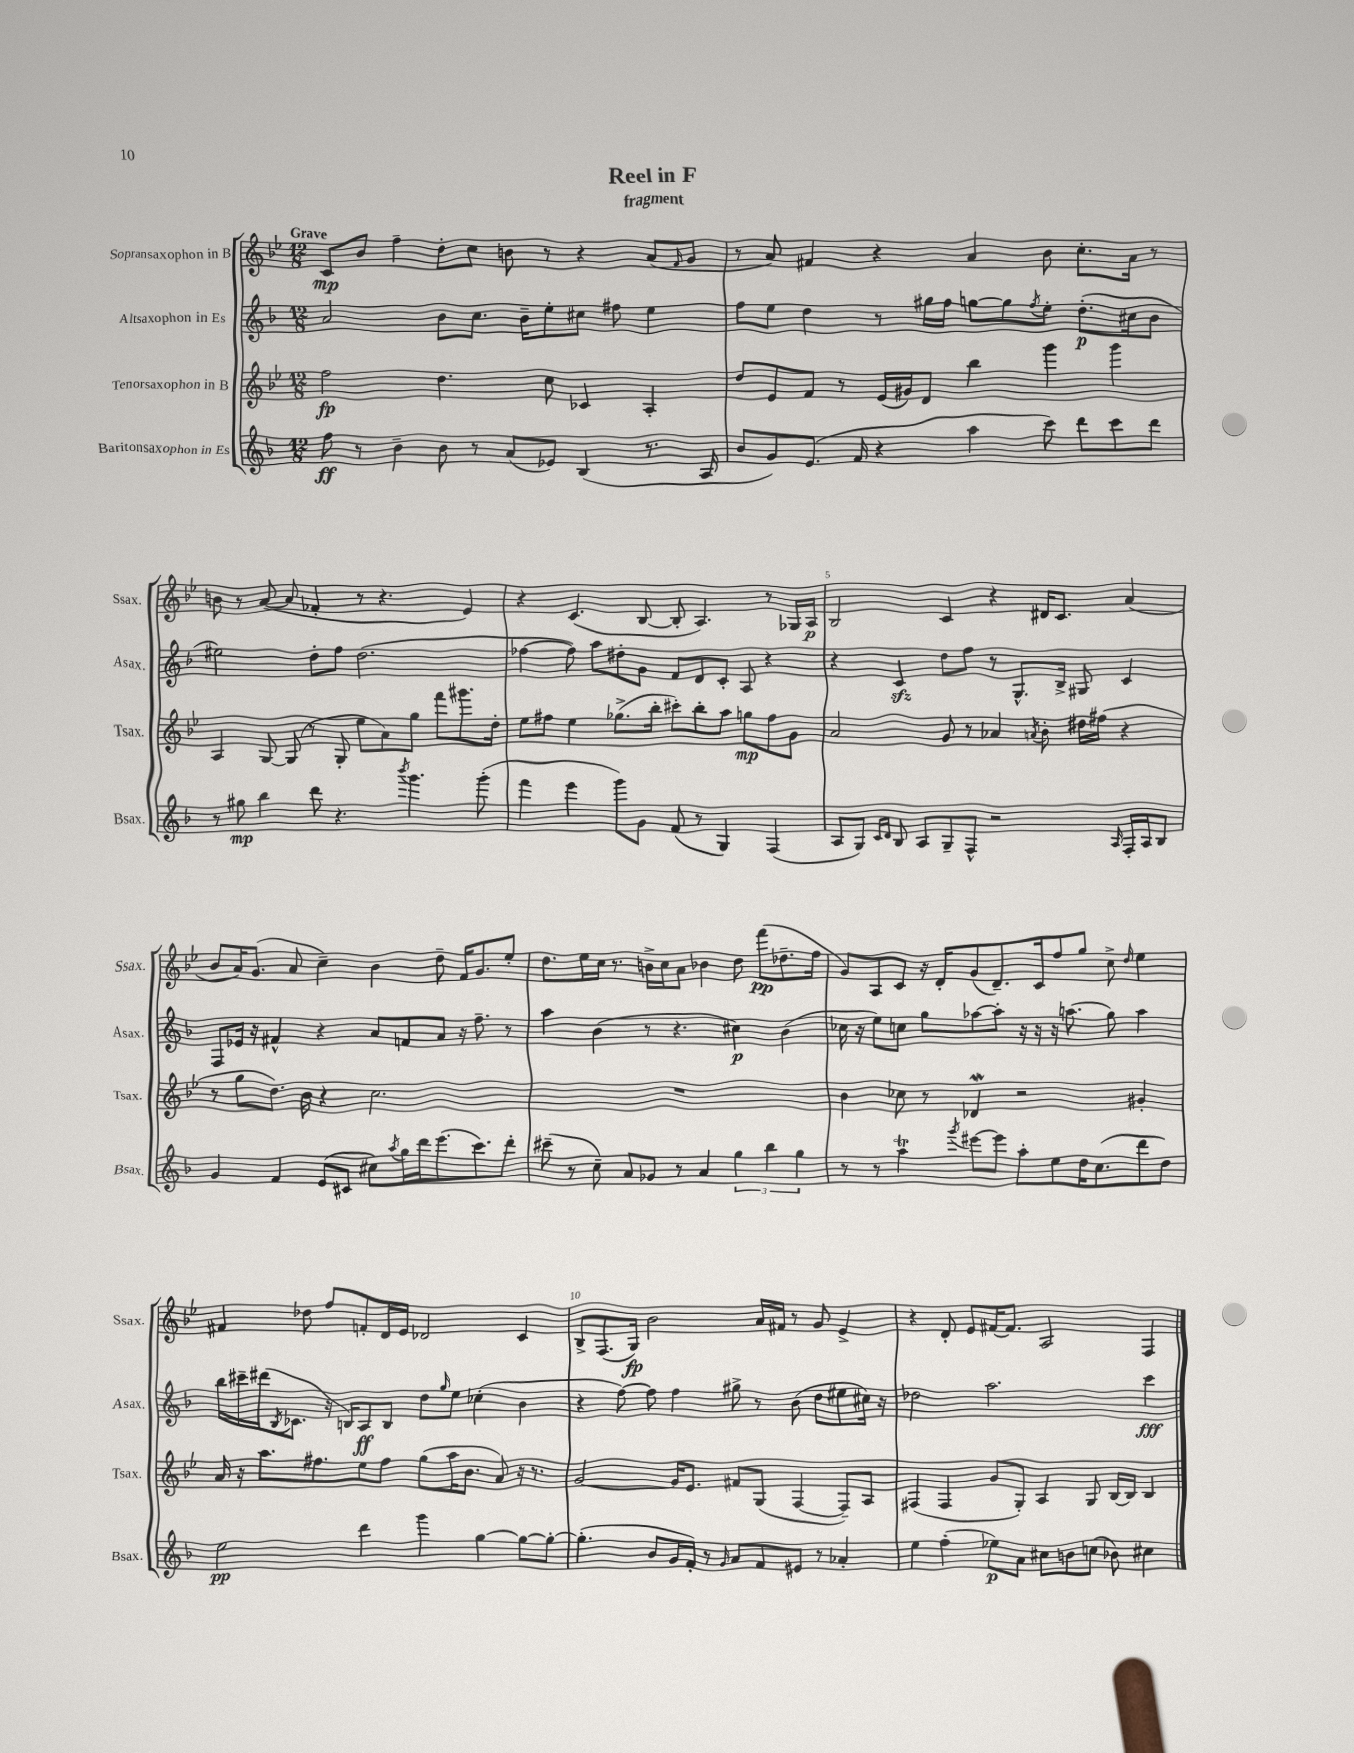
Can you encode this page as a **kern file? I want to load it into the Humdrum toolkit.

**kern	**dynam	**kern	**dynam	**kern	**dynam	**kern	**dynam
*part4	*part4	*part3	*part3	*part2	*part2	*part1	*part1
*staff4	*staff4	*staff3	*staff3	*staff2	*staff2	*staff1	*staff1
*I"Baritonsaxophon in Es	*	*I"Tenorsaxophon in B	*	*I"Altsaxophon in Es	*	*I"Sopransaxophon in B	*
*I'Bsax.	*	*I'Tsax.	*	*I'Asax.	*	*I'Ssax.	*
*clefG2	*	*clefG2	*	*clefG2	*	*clefG2	*
*k[b-]	*	*k[b-e-]	*	*k[b-]	*	*k[b-e-]	*
*M12/8	*	*M12/8	*	*M12/8	*	*M12/8	*
=1	=1	=1	=1	=1	=1	=1	=1
!	!	!	!	!	!	!LO:TX:a:B:t=Grave	!
8ff\	ff	2ff\	fp	2a/	.	8c/L	mp
8r	.	.	.	.	.	8b-/J	.
4b-~\	.	.	.	.	.	4ff~\	.
8b-\	.	4.dd\	.	8b-\L	.	8dd'\L	.
8r	.	.	.	8.cc\J	.	8cc\J	.
(8a/L	.	.	.	.	.	8bn\	.
.	.	.	.	16b-~\KL	.	.	.
8e-X/J)	.	8cc\	.	8ee'\	.	8r	.
(4B-/	.	4c-X/	.	8cc#X\J	.	4r	.
.	.	.	.	8ff#X\	.	.	.
8.r	.	4A'/	.	4ee\	.	(8a/L	.
.	.	.	.	.	.	16qqf/	.
.	.	.	.	.	.	8g/J	.
16A/	.	.	.	.	.	.	.
=2	=2	=2	=2	=2	=2	=2	=2
8b-/L	.	8dd/L	.	8ff\L	.	8r	.
8g/)	.	8e-/	.	8ee\J	.	8a/)	.
(8.e/J	.	8f/J	.	4dd\	.	4f#X/	.
.	.	8r	.	.	.	.	.
16f/	.	.	.	.	.	.	.
4r	.	(16e-/LL	.	8r	.	4r	.
.	.	16g#X/J)	.	.	.	.	.
.	.	8d/J	.	16gg#X\LL	.	.	.
.	.	.	.	16ff\JJ	.	.	.
4aa\	.	4bb-\	.	[8ggn\L	.	4a/	.
.	.	.	.	8gg\]	.	.	.
.	.	.	.	8qff/	.	.	.
8ccc\)	.	4ggg\	.	8ee'\J	.	8b-\	.
8ddd\L	.	.	.	(8.dd'\L	p	8.cc'\L	.
8ccc\	.	4ggg\	.	.	.	.	.
.	.	.	.	16cc#X\k	.	16a\Jk	.
8ddd\J	.	.	.	8b-\J	.	8r	.
!!LO:LB:g=z
=3	=3	=3	=3	=3	=3	=3	=3
8r	.	4A/	.	2ee#X\)	.	8bn\	.
8gg#X\	mp	.	.	.	.	8r	.
4bb-\	.	[8G/	.	.	.	([8a/	.
.	.	(8G/]	.	.	.	8a/]	.
8ddd\	.	8r	.	8dd'\L	.	4f-X'/	.
4.r	.	8G'/	.	8ff\J	.	.	.
.	.	8ee-\L	.	(2.dd\	.	8r	.
.	.	8a\)	.	.	.	4.r	.
8qbbb-/	.	.	.	.	.	.	.
4.ggg\	.	8gg\J	.	.	.	.	.
.	.	8fff\L	.	.	.	.	.
.	.	8.ggg#X\	.	.	.	4e-/)	.
(8ggg'\	.	.	.	.	.	.	.
.	.	16dd'\Jk	.	.	.	.	.
=4	=4	=4	=4	=4	=4	=4	=4
4fff\	.	8ee-\L	.	[4ff-X\	.	4r	.
.	.	8ff#X\J	.	.	.	.	.
4eee\	.	4ee-\	.	8ff-\])	.	(4.c/	.
.	.	.	.	8aa\L	.	.	.
8ggg\L)	.	(8.gg-X^\L	.	8dd#X'\	.	.	.
8g\J	.	.	.	8g\J	.	[8B-/	.
.	.	16bb-'\Jk	.	.	.	.	.
(8f/	.	8ccc#X'\L)	.	8f/L	.	8B-'/]	.
8r	.	8bb-'\	.	8d/	.	4.A/)	.
4G/)	.	8aa\J	.	8c'/J	.	.	.
.	.	8ggn\L	mp	8A/	.	.	.
(4F/	.	8ff#\	.	4r	.	8r	.
.	.	8g\J	.	.	.	16G-X/LL	.
.	.	.	.	.	.	16A/JJ	p
=5	=5	=5	=5	=5	=5	=5	=5
8A/L	.	2a/	.	4r	.	2B-/	.
8G/J)	.	.	.	.	.	.	.
16qqc/LL	.	.	.	.	.	.	.
16qqd/JJ	.	.	.	.	.	.	.
8B-/	.	.	.	4czz/	.	.	.
8A/L	.	.	.	.	.	.	.
8G~/	.	8g/	.	8dd\L	.	4c/	.
8F^^/J	.	8r	.	8ff\J	.	.	.
2r	.	4a-X/	.	8r	.	4r	.
.	.	.	.	8.G^^/L	.	.	.
.	.	8qan/	.	.	.	.	.
.	.	8b-'\	.	.	.	16d#X/KL	.
.	.	.	.	16B-^/Jk	.	8.c/J	.
.	.	16dd#X\LL	.	8G#X/	.	.	.
.	.	(16ff#X\JJ	.	.	.	.	.
16qqA/	.	.	.	.	.	.	.
16F'/LL	.	4r	.	4c/	.	(4a/	.
16A/J	.	.	.	.	.	.	.
8B-/J	.	.	.	.	.	.	.
!!LO:LB:g=z
=6	=6	=6	=6	=6	=6	=6	=6
4g/	.	8r	.	8F/L	.	8b-/L	.
.	.	8gg\L	.	16e-X/Jk	.	16a/K)	.
.	.	.	.	16r	.	(8.g/J	.
4f/	.	8.dd\J)	.	4f#X^^/	.	.	.
.	.	.	.	.	.	8a/	.
.	.	16b-\	.	.	.	.	.
(8e/L	.	4r	.	4r	.	4cc~\)	.
8c#X/J	.	.	.	.	.	.	.
8cc#X\L)	.	2.cc\	.	8a/L	.	4b-\	.
8qaa/	.	.	.	.	.	.	.
16gg\L	.	.	.	8fn/	.	.	.
16ddd\J	.	.	.	.	.	.	.
(8.eee\	.	.	.	8a/J	.	8dd~\	.
.	.	.	.	16r	.	16f/KL	.
8.ccc\)	.	.	.	8.ff~\	.	8.g/	.
8ddd'\J	.	.	.	8r	.	8ee-'/J	.
=7	=7	=7	=7	=7	=7	=7	=7
(8ccc#X~\	.	1.r	.	4aa\	.	8.dd\L	.
8r	.	.	.	.	.	.	.
.	.	.	.	.	.	16ee-\L	.
8cc~\)	.	.	.	(4b-\	.	16cc\JJ	.
.	.	.	.	.	.	8.r	.
8a/L	.	.	.	.	.	.	.
8g-X/J	.	.	.	8r	.	16bn^\LL	.
.	.	.	.	.	.	16cc\J	.
8r	.	.	.	4.r	.	8a\J	.
4a/	.	.	.	.	.	4b-X\	.
6gg\	.	.	.	4cc#X\)	p	8dd\	.
.	.	.	.	.	.	(8fff\L	pp
6bb-\	.	.	.	.	.	.	.
.	.	.	.	(4b-\	.	8.dd-X~\	.
6gg\	.	.	.	.	.	.	.
.	.	.	.	.	.	16ff\Jk	.
=8	=8	=8	=8	=8	=8	=8	=8
8r	.	4b-\	.	16cc-X\	.	8g/L)	.
.	.	.	.	16r	.	.	.
8r	.	.	.	8ee\L)	.	8A/	.
4aat\	.	8cc-X\	.	8ccn\J	.	8c/J	.
.	.	8r	.	8gg\L	.	16r	.
.	.	.	.	.	.	16d'/KL	.
8qggg/	.	.	.	.	.	.	.
[8eee#X\L	.	4d-Xw/	.	[8aa-X\	.	(8g/	.
8eee#\J]	.	.	.	8aa-'\J]	.	8.d~/)	.
8aa'\L	.	2r	.	16r	.	.	.
.	.	.	.	16r	.	16c/k	.
8ee\	.	.	.	16r	.	8ff/	.
.	.	.	.	(8.aan\	.	.	.
16dd\K	.	.	.	.	.	8gg/J	.
(8.cc\	.	.	.	.	.	.	.
.	.	.	.	8gg\)	.	8cc^\	.
.	.	.	.	.	.	16qqdd/	.
8ddd\	.	4g#X'/	.	4aa\	.	4ee-\	.
8dd\J)	.	.	.	.	.	.	.
!!LO:LB:g=z
=9	=9	=9	=9	=9	=9	=9	=9
2ee\	pp	16a/	.	16bb-\LL	.	4f#X/	.
.	.	16r	.	16ccc#X~\	.	.	.
.	.	8.aa\L	.	(16ddd#X\J	.	.	.
.	.	.	.	8qB-/	.	.	.
.	.	.	.	8.c-X\J	.	.	.
.	.	.	.	.	.	8dd-X\	.
.	.	8.ff#X\	.	.	.	.	.
.	.	.	.	16r	.	8ff/L	.
.	.	.	.	16Bn/KL)	.	.	.
4ddd\	.	8ee-\	.	8A/	ff	8fn'/	.
.	.	8ff#\J	.	8B/J	.	16d/L	.
.	.	.	.	.	.	16e-/JJ	.
4ggg\	.	(8gg\L	.	8dd\L	.	2d-X/	.
.	.	.	.	16qqgg/	.	.	.
.	.	16aa\K	.	8ee\J	.	.	.
.	.	8.b-\J	.	.	.	.	.
[4gg\	.	.	.	(4cc-X'\	.	.	.
.	.	8a/)	.	.	.	.	.
8gg\L_	.	16r	.	4b-\	.	4c/	.
.	.	8.r	.	.	.	.	.
8gg'\J_	.	.	.	.	.	.	.
=10	=10	=10	=10	=10	=10	=10	=10
(4.gg'\]	.	[2g/	.	4r	.	8B-^/L	.
.	.	.	.	.	.	(8.F/	.
.	.	.	.	[8ff\)	.	.	.
.	.	.	.	.	.	16G/Jk)	fp
8b-/L	.	.	.	8ff\]	.	2b-\	.
16g/L	.	16g/KL]	.	4ff\	.	.	.
16f'/JJ)	.	8.e-/J	.	.	.	.	.
8r	.	.	.	.	.	.	.
16qqg/	.	.	.	.	.	.	.
8a/L	.	8f#X/L	.	8gg#X^\	.	.	.
8f/	.	(8G/J	.	8r	.	16a/LL	.
.	.	.	.	.	.	16f#X/JJ	.
8e#X/J	.	[4F/	.	(8b-\	.	8r	.
8r	.	.	.	8dd\L	.	8g/	.
4a-X'/	.	8F~/L])	.	8ee#X\	.	4e-^/	.
.	.	8A/J	.	16cc#X\Jk)	.	.	.
.	.	.	.	16r	.	.	.
=11	=11	=11	=11	=11	=11	=11	=11
4ee\	.	(4F#X/	.	2dd-X\	.	4r	.
(4ff'\	.	4F#/	.	.	.	8d'/	.
.	.	.	.	.	.	8e-/L	.
8ee-X\L)	p	8g/L	.	2.aa\	.	[16f#X/K	.
.	.	.	.	.	.	8.f#/J]	.
8a\J	.	8G'/J)	.	.	.	.	.
8cc#X\L	.	4A/	.	.	.	2A/	.
8bn\	.	.	.	.	.	.	.
(8ccn\J	.	8G/	.	.	.	.	.
8b-X\)	.	[16B-/LL	.	.	.	.	.
.	.	16B-/JJ]	.	.	.	.	.
4cc#X\	.	4B-/	.	4ccc\	fff	4F/	.
==	==	==	==	==	==	==	==
*-	*-	*-	*-	*-	*-	*-	*-
